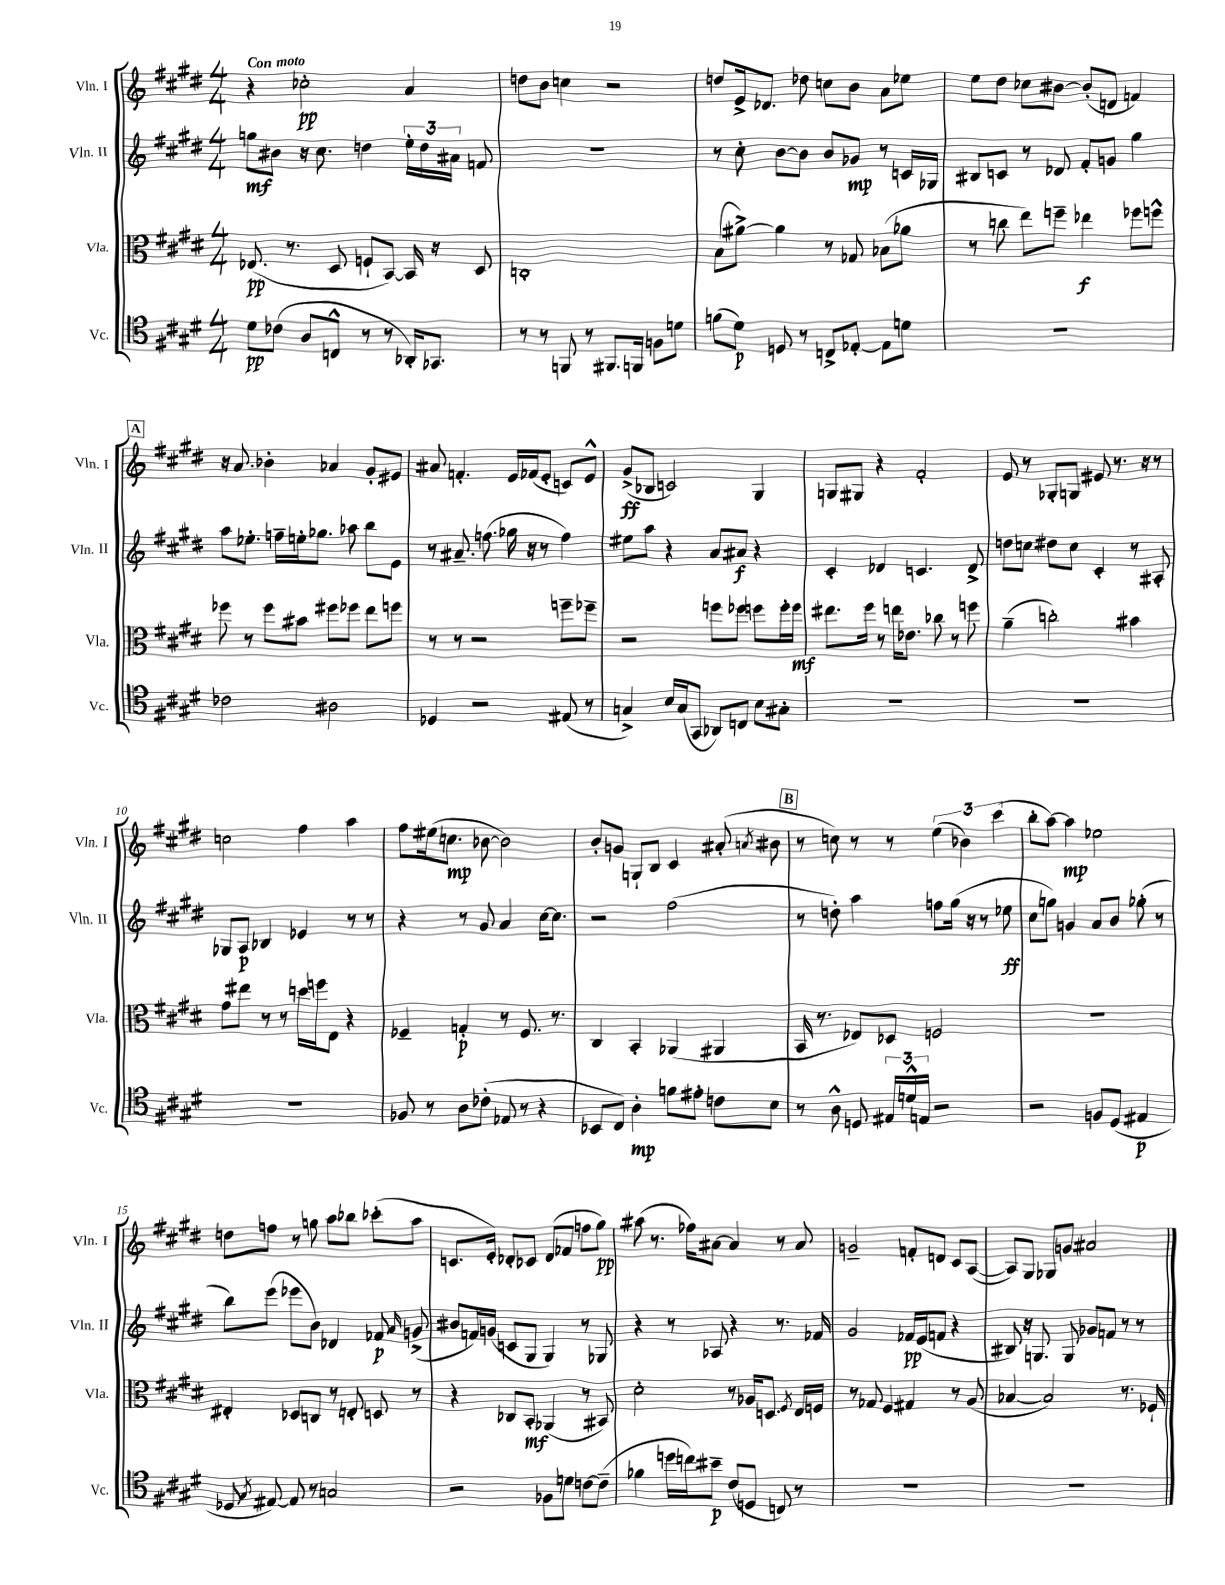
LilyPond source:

<<
\new StaffGroup <<
\new Staff = "s0" \with { instrumentName = "Vln. I" shortInstrumentName = "Vln. I" } {
    \clef treble \key e \major \numericTimeSignature \time 4/4 \tempo "Con moto"
    \autoBeamOff r4 ces''2-.\pp a'4 |
    d''8[ b'8] c''4 r2 |
    d''8[ e'16-> des'8.] des''8 c''8[ b'8] a'8[ ees''8] |
    e''8[ dis''8] ces''8[ bis'8]~ bis'8[-.( d'8] f'4) |
    \mark \markup { \box "A" } r16 a'8. bes'4-. aes'4 gis'8[-. eis'8] |
    ais'8 f'4.-. e'16[ fes'16( e'8]-. c'8[) e'8]-^ |
    gis'8[->\ff( bes8] c'2) gis4 |
    g8[ gis8] r4 fis'2-. |
    e'8 r8 ges8[-. g8] eis'8 r8. r16 r8 |
    c''2 fis''4 a''4 |
    fis''8[ eis''16( c''8.]\mp bes'8~ bes'2) |
    b'8[-. g'8] g8[-! b8] cis'4 ais'8-.( \acciaccatura { a'8 } bis'8 |
    \mark \markup { \box "B" } r8 c''8) r8 r8 \tuplet 3/2 { e''4( bes'4) cis'''4( } |
    b''8[-. a''8]~) a''4\mp ees''2 |
    d''8[ f''8] r8 g''8 a''8[ bes''8] ces'''8[-.( a''8] |
    c'8.[ e'16]-.) des'8[-. ces'8] des'8[( fes'8] f''8[ gis''8]\pp) |
    ais''8( r8. fes''16[) ais'8]~ ais'4 r8 ais'8 |
    g'2-- f'8[-. d'8] cis'8[ a8]~( |
    a8[) gis8] ges8[ g'8] ais'2 \bar "|." |
}
\new Staff = "s1" \with { instrumentName = "Vln. II" shortInstrumentName = "Vln. II" } {
    \clef treble \key e \major \numericTimeSignature \time 4/4
    \autoBeamOff g''8[\mf bis'8] r16 cis''8. d''4 \tuplet 3/2 { e''16[-. d''16 ais'16] } f'8 |
    R1 |
    r8 cis''8-. b'8[~ b'8] b'8[ ges'8]\mp r8 c'16[ ges16] |
    bis8[ c'8] r8 des'8 fis'8[-. g'8] gis''4 |
    \mark \markup { \box "A" } a''8[ ees''8.]-. f''16[-- e''16-. ges''8.] aes''8 b''8[ e'8] |
    r8 ais'8.-- f''8.( ges''16 r16 r8 f''4) |
    eis''8[ a''8] r4 a'8[ ais'8]\f r4 |
    cis'4-. des'4 c'4. des'8-> |
    d''8[ c''8] dis''8[ c''8] cis'4-. r8 ais8-. |
    ges8[ a8]\p bes4 ees'4 r8 r8 |
    r4 r8 gis'8 a'4 cis''16[~ cis''8.] |
    r2 fis''2( |
    \mark \markup { \box "B" } r8 d''8-.) a''4 f''8[ gis''16]( r16 r8 ees''8\ff |
    cis''8[ g''8]) g'4 a'8[ b'8] ges''8-.( r8 |
    b''8[) e'''8]( ees'''8[ b'8]) des'4 fes'8\p \grace { a'16 } g'8->( |
    bis'8[ f'16) g'16]( c'8[ gis8] gis4) r8 ges8 |
    r4 r8 aes8 r4 r8. fes'16 |
    gis'2 fes'16[\pp e'16( f'8] r4 |
    bis8) r16 g8. g8 ges'8[ f'8] r8 r8 \bar "|." |
}
\new Staff = "s2" \with { instrumentName = "Vla." shortInstrumentName = "Vla." } {
    \clef alto \key e \major \numericTimeSignature \time 4/4
    \autoBeamOff ees8.\pp( r8. dis8 f8[-! b,8]~) b,16 r16 dis8 |
    c1-. |
    b8[( ais'8]~->) ais'4 r8 ges8 bes8[( aes'8] |
    r8 c''8 e''8[) f''8]-- ees''4\f fes''8[ f''8]-^ |
    \mark \markup { \box "A" } fes''8 r8 fes''8[ bis'8] fis''8[ fes''8] e''8[ f''8] |
    r8 r8 r2 f''8[-- fes''8]-- |
    r2 f''8[ fes''8] f''8[ f''16-. f''16]\mf |
    eis''8.[ fis''16] r8 e''16[ ees'8.] ces''8 r8 f''8 |
    a'4--( c''2-.) bis'4 |
    gis'8[ eis''8] r8 r8 d''16[ f''16 e8] r4 |
    fes4-- g4-.\p r8 fes8. r8. |
    cis4 b,4-. aes,4( ais,4 |
    \mark \markup { \box "B" } b,16 r8. ees8[) des8] f2 |
    R1 |
    eis4-. des8[ c8] r8 e8-. d8 r8 |
    r4 ces8[ b,8]-.\mf aes,4( r8 bis,8) |
    dis'2-. r8 aes16[ d8.] \acciaccatura { fis8 } e16[ f16] |
    r8 ges8 fis4 gis4 r8 a8( |
    bes4~ bes2) r8. fes16-! \bar "|." |
}
\new Staff = "s3" \with { instrumentName = "Vc." shortInstrumentName = "Vc." } {
    \clef tenor \key e \major \numericTimeSignature \time 4/4
    \autoBeamOff dis'8[\pp ces'8]( a8[ c8]-^ r8 r8 aes,16[-.) ges,8.] |
    r8 r8 f,8 r8 fis,8.[ f,16] f8[ d'8] |
    f'8[( dis'8]\p) d8 r8 c8[-> ees8]~-. ees8[ d'8] |
    R1 |
    \mark \markup { \box "A" } ces'2 ais2 |
    des4 r2 eis8( r8 |
    g4->) b16[ g16( gis,8] aes,8[) c8] b8[ gis8]-. |
    R1 |
    R1 |
    R1 |
    fes8 r8 a8[ ces'8]-.( ees8 r8 r4 |
    bes,8[ cis8]) a4-.\mp f'8[ eis'8]-. c'8[ b8] |
    \mark \markup { \box "B" } r8 a8-^ d8 \tuplet 3/2 { eis16[ d'16-^ e16] } r2 |
    r2 f8[ dis8]( eis4\p |
    des8 \acciaccatura { gis8 } eis8~) eis8 r8 g2 |
    r2 fes8[ d'8] c'8[~ c'8]--( |
    fes'4 d''16[ c''16) bis'8]--\p cis'8[( d8] c8) r8 |
    R1 |
    R1 \bar "|." |
}
>>
>>
